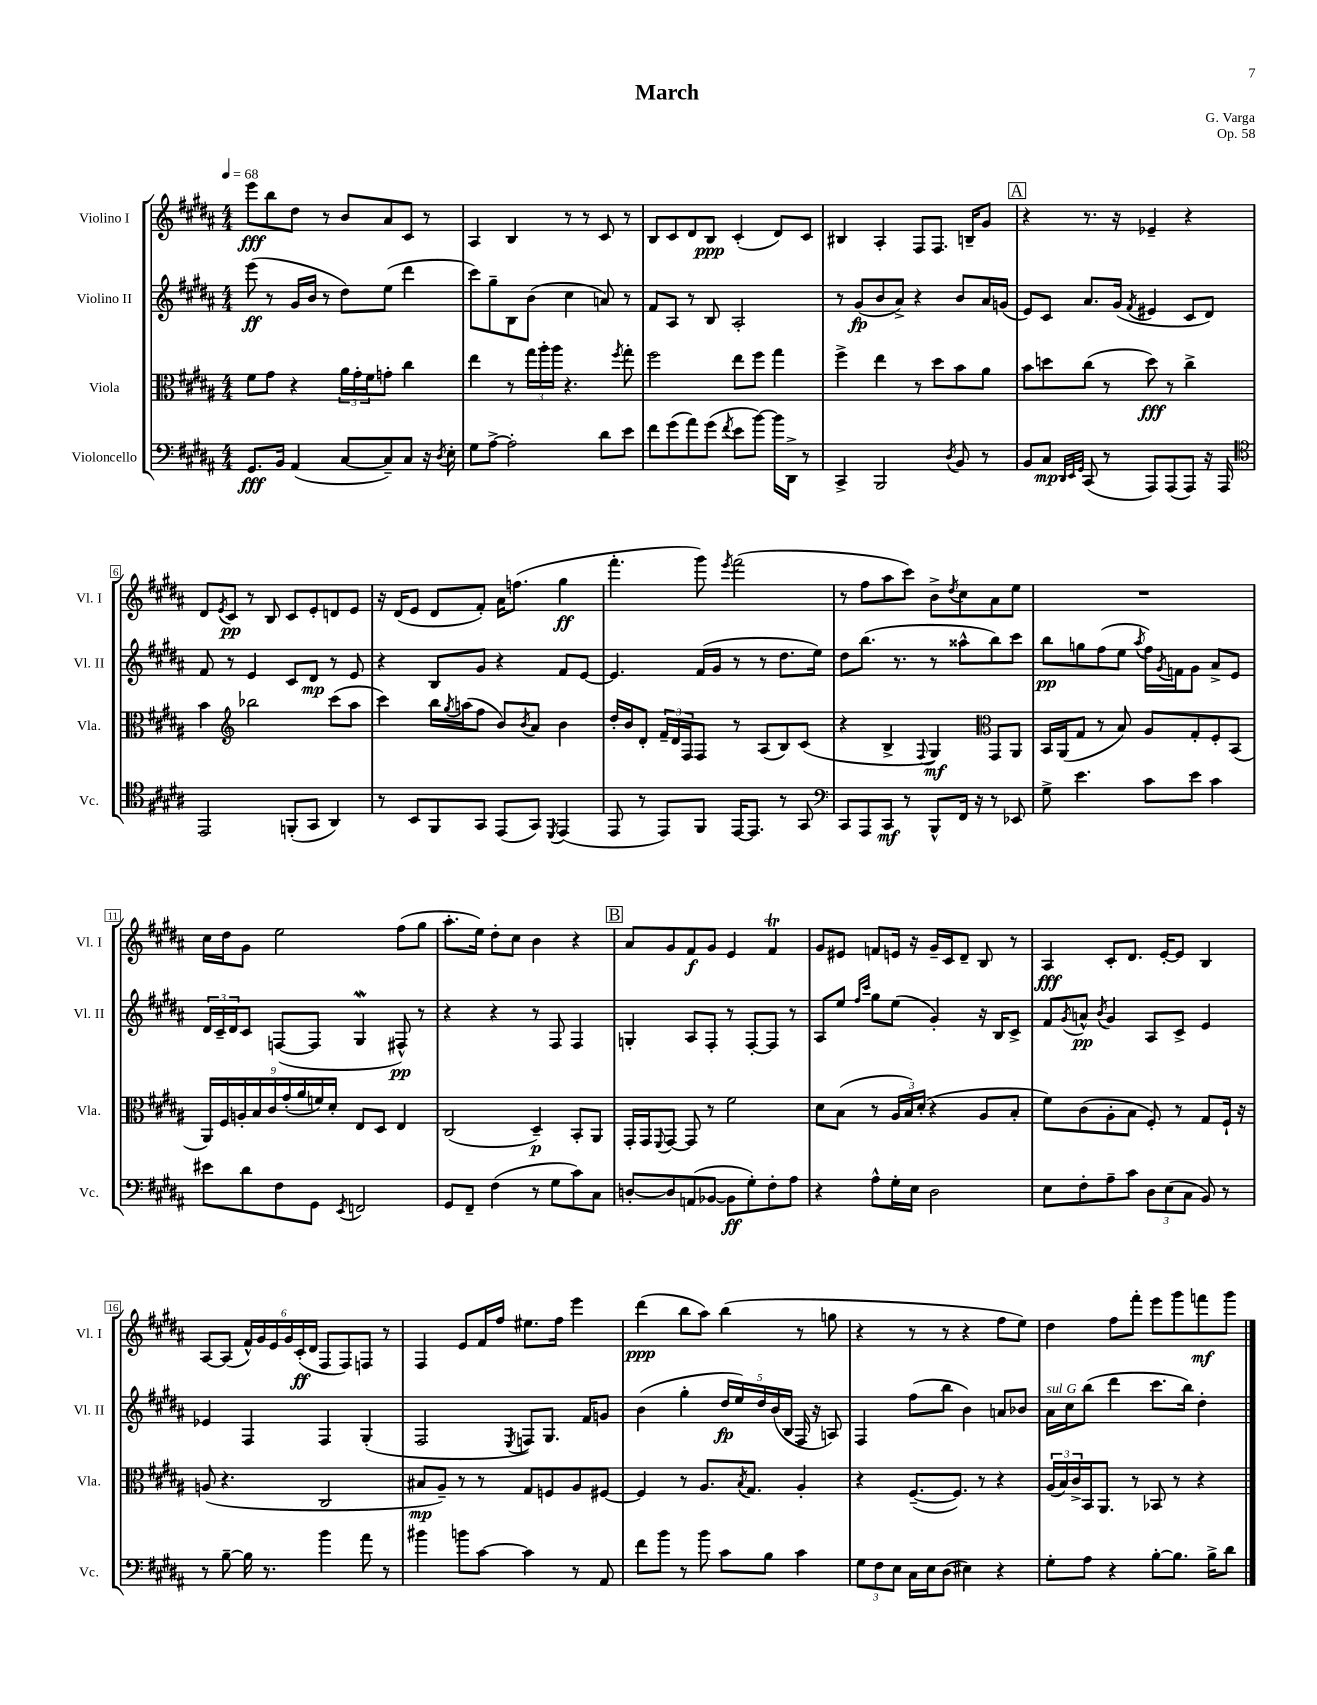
\header { title = "March" composer = "G. Varga" opus = "Op. 58" }
<<
\new StaffGroup <<
\new Staff = "s0" \with { instrumentName = "Violino I" shortInstrumentName = "Vl. I" } {
    \clef treble \key b \major \numericTimeSignature \time 4/4 \tempo 4 = 68
    e'''8\fff b''8 dis''8 r8 b'8 ais'8 cis'8 r8 |
    ais4 b4 r8 r8 cis'8 r8 |
    b8 cis'8 dis'8 b8\ppp cis'4-.( dis'8) cis'8 |
    bis4 ais4-. fis8 fis8. b16-- gis'8 |
    \mark \markup { \box "A" } r4 r8. r16 ees'4-- r4 |
    dis'8 \acciaccatura { e'8 } cis'8\pp r8 b8 cis'8 e'8-. d'8 e'8 |
    r16 dis'16( e'8 dis'8 fis'8-.) ais'16 f''8.( gis''4\ff |
    fis'''4.-. gis'''8) \acciaccatura { e'''8 } fis'''2( |
    r8 fis''8 ais''8 cis'''8) b'8-> \acciaccatura { dis''8 } cis''8 ais'8 e''8 |
    R1 |
    cis''16 dis''16 gis'8 e''2 fis''8( gis''8 |
    ais''8.-. e''16) dis''8-. cis''8 b'4 r4 |
    \mark \markup { \box "B" } ais'8 gis'8 fis'8\f gis'8 e'4 fis'4\trill |
    gis'8 eis'8 f'8 e'16 r16 gis'16-- cis'16 dis'8-- b8 r8 |
    ais4\fff cis'8-. dis'8. e'16~-. e'8 b4 |
    ais8~ ais8( \tuplet 6/4 { fis'16-^) gis'16 e'16 gis'16 cis'16-.\ff( dis'16 } fis8 fis8) f8 r8 |
    fis4 e'8 fis'16 fis''16 eis''8. fis''16 e'''4 |
    dis'''4\ppp( b''8 ais''8) b''4( r8 g''8 |
    r4 r8 r8 r4 fis''8 e''8) |
    dis''4 fis''8 fis'''8-. e'''8 gis'''8 f'''8\mf gis'''8 \bar "|." |
}
\new Staff = "s1" \with { instrumentName = "Violino II" shortInstrumentName = "Vl. II" } {
    \clef treble \key b \major \numericTimeSignature \time 4/4
    e'''8\ff( r8 gis'16 b'16 r8 dis''8) e''8( dis'''4 |
    cis'''8) gis''8-- b8 b'8( cis''4 a'8) r8 |
    fis'8 ais8 r8 b8 ais2-. |
    r8 gis'8\fp( b'8 ais'8->) r4 b'8 ais'16 g'16( |
    \mark \markup { \box "A" } e'8) cis'8 ais'8. gis'16( \acciaccatura { fis'8 } eis'4 cis'8 dis'8) |
    fis'8 r8 e'4 cis'8 dis'8\mp r8 e'8 |
    r4 b8 gis'8 r4 fis'8 e'8~ |
    e'4. fis'16( gis'16 r8 r8 dis''8. e''16) |
    dis''8 b''8.( r8. r8 aisis''8-^ b''8) cis'''8 |
    b''8\pp g''8 fis''8( e''8 \acciaccatura { ais''8 } fis''16) \acciaccatura { gis'8 } f'16 gis'8 ais'8-> e'8 |
    \tuplet 3/2 { dis'16 cis'16-- dis'16 } cis'8 f8~( f8 gis4\mordent fis8-^\pp) r8 |
    r4 r4 r8 fis8 fis4 |
    \mark \markup { \box "B" } g4-. ais8 fis8-. r8 fis8~-. fis8 r8 |
    ais8 e''8 \grace { fis''16 cis'''16 } gis''8 e''8( gis'4-.) r16 b16 cis'8-> |
    fis'8 \acciaccatura { gis'8 } a'8-^\pp \acciaccatura { b'8 } gis'4 ais8 cis'8-> e'4 |
    ees'4 fis4 fis4 gis4-.( |
    fis2 \acciaccatura { e8 } f8) gis8. fis'16 g'8 |
    b'4( gis''4-. \tuplet 5/4 { dis''16\fp e''16) dis''16 b'16( b16 } fis16 r16 a8) |
    fis4 fis''8( b''8 b'4) a'8 bes'8 |
    ais'16^\markup { \italic "sul G" } cis''16 b''8( dis'''4 cis'''8. b''16) dis''4-. \bar "|." |
}
\new Staff = "s2" \with { instrumentName = "Viola" shortInstrumentName = "Vla." } {
    \clef alto \key b \major \numericTimeSignature \time 4/4
    fis'8 gis'8 r4 \tuplet 3/2 { ais'16 gis'16-. fis'16 } g'8-. cis''4 |
    e''4 r8 \tuplet 3/2 { gis''16 ais''16-. ais''16 } r4. \acciaccatura { fis''8 } gis''8-. |
    fis''2 e''8 fis''8 gis''4 |
    fis''4-> e''4 r8 dis''8 b'8 ais'8 |
    \mark \markup { \box "A" } b'8 d''8 cis''8( r8 d''8\fff) r8 cis''4-> |
    b'4 \clef treble bes''2 cis'''8( ais''8 |
    cis'''4) b''16 \acciaccatura { gis''8 } a''16( fis''8 b'8) \acciaccatura { b'8 } ais'8 b'4 |
    dis''16-. b'16 dis'8-. \tuplet 3/2 { fis'16-- dis'16 fis16 } fis8 r8 ais8( b8) cis'8( |
    r4 b4-> \appoggiatura { fis8 } gis4\mf) \clef alto gis,8 ais,8 |
    b,16 ais,16( gis8 r8 b8) ais8 gis8-. fis8-. b,8( |
    \tuplet 9/8 { ais,16) fis16 a16-. b16 cis'16 gis'16-.( ais'16 f'16) dis'16-. } e8 dis8 e4 |
    cis2( dis4--\p) b,8-. ais,8 |
    \mark \markup { \box "B" } gis,16-. gis,16 \appoggiatura { fis,8 } gis,8~ gis,8 r8 fis'2 |
    dis'8 b8( r8 \tuplet 3/2 { ais16 b16) dis'16-.( } r4 ais8 b8-. |
    fis'8) cis'8( ais8-. b8 fis8-.) r8 gis8 fis16-! r16 |
    a8( r4. cis2 |
    bis8\mp ais8--) r8 r8 gis8 f8 ais8 fis8~ |
    fis4 r8 ais8. \acciaccatura { b8 } gis8. ais4-. |
    r4 fis8.~--( fis8.) r8 r4 |
    \tuplet 3/2 { ais16( b16) cis'16-> } b,16 ais,8. r8 bes,8 r8 r4 \bar "|." |
}
\new Staff = "s3" \with { instrumentName = "Violoncello" shortInstrumentName = "Vc." } {
    \clef bass \key b \major \numericTimeSignature \time 4/4
    gis,8.\fff b,16 ais,4( cis8~ cis8--) cis8 r16 \acciaccatura { dis8 } e16-. |
    gis8 ais8~-> ais2-. dis'8 e'8 |
    fis'8 gis'8( ais'8) gis'8( \acciaccatura { fis'8 } e'8 b'8~) b'16 dis,16-> r8 |
    cis,4-> b,,2 \acciaccatura { dis8 } b,8 r8 |
    \mark \markup { \box "A" } b,8 cis8\mp \grace { dis,32 e,32 gis,32 } cis,8( r8 ais,,8) ais,,8( ais,,8) r16 ais,,16 |
    \clef tenor e,2 f,8-.( gis,8 ais,4) |
    r8 b,8 fis,8 gis,8 e,8( gis,8) \acciaccatura { dis,8 } e,4( |
    e,8 r8 e,8) fis,8 e,16~ e,8. r8 gis,8 |
    \clef bass cis,8 ais,,8 cis,8\mf r8 b,,8-^ fis,16 r16 r8 ees,8 |
    gis8-> e'4. cis'8 e'8 cis'4 |
    eis'8 dis'8 fis8 gis,8 \acciaccatura { e,8 } f,2 |
    gis,8 fis,8-- fis4( r8 gis8 cis'8) cis8 |
    \mark \markup { \box "B" } d8~-. d8 a,8( bes,8~ bes,8\ff gis8-.) fis8-. ais8 |
    r4 ais8-^ gis16-. e16 dis2 |
    e8 fis8-. ais8-- cis'8 \tuplet 3/2 { dis8 e8( cis8 } b,8) r8 |
    r8 b8~-- b16 r8. b'4 ais'8 r8 |
    bis'4 b'8 cis'8~ cis'4 r8 ais,8 |
    fis'8 b'8 r8 b'8 cis'8 b8 cis'4 |
    \tuplet 3/2 { gis8 fis8 e8 } cis16 e16 dis8( eis4) r4 |
    gis8-. ais8 r4 b8~-. b8. b16-> dis'8 \bar "|." |
}
>>
>>
\layout { \context { \Score \override BarNumber.stencil = #(make-stencil-boxer 0.1 0.3 ly:text-interface::print) } }
